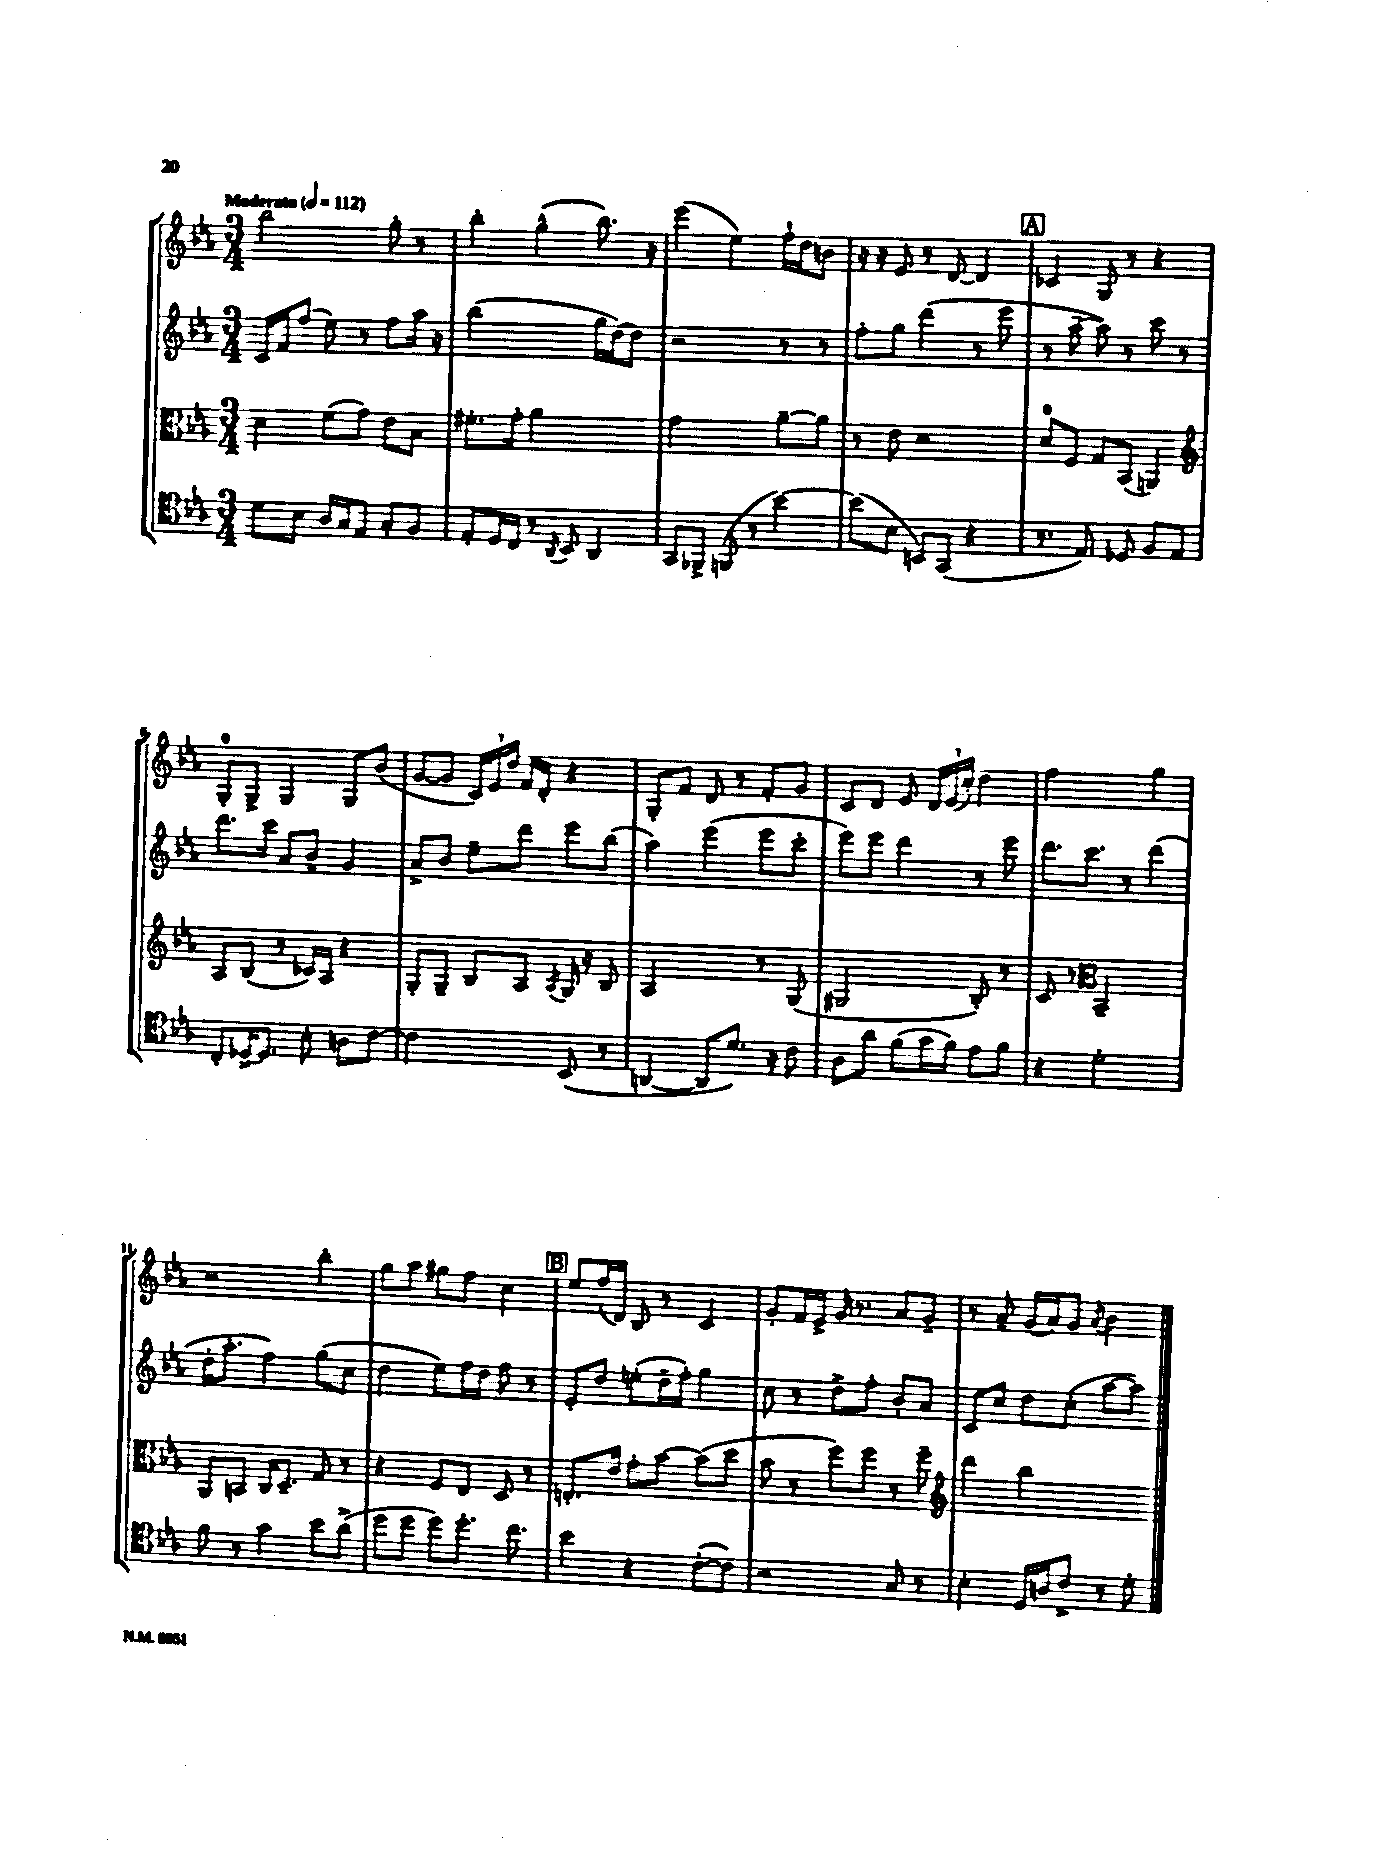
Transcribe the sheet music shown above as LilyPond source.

<<
\new StaffGroup <<
\new Staff = "s0" {
    \clef treble \key ees \major \numericTimeSignature \time 3/4 \tempo "Moderato" 4 = 112
    \autoBeamOff bes''2 g''8-. r8 |
    bes''4-. g''4-^( bes''8.) r16 |
    ees'''4( ees''4) f''16[-! d''16 b'8] |
    r16 r16 ees'8 r8 d'8~ d'4 |
    \mark \markup { \box "A" } ces'4 g8 r8 r4 |
    g8[-0-. g8]-> g4 g8[ bes'8]( |
    g'8[~ g'8] \tuplet 3/2 { c'16[) ees'16 d''16] } f'16[ d'16]-. r4 |
    g8[-. f'8] d'8 r8 f'8[-. g'8] |
    c'8[ d'8] ees'8 \tuplet 3/2 { d'16[ ees'16( c''16]-.) } d''4 |
    f''2 g''4 |
    r2 bes''4-. |
    g''8[ aes''8] gis''8[ f''8] c''4 |
    \mark \markup { \box "B" } ees''8[ f''16( d'16]) bes8 r8 c'4 |
    g'8[-. f'16 ees'16]-> g'16 r8. aes'8[ g'8]-- |
    r8 aes'8-- g'16[( aes'16) g'8] \acciaccatura { aes'8 } bes'4 \bar "|." |
}
\new Staff = "s1" {
    \clef treble \key ees \major \numericTimeSignature \time 3/4
    \autoBeamOff c'16[ f'16 f''8]( ees''8) r8 f''8[ aes''16] r16 |
    bes''2( g''16[ d''16~) d''8] |
    r2 r8 r8 |
    f''8[-. g''8] d'''4( r8 ees'''8 |
    \mark \markup { \box "A" } r8 aes''8~-- aes''8) r8 c'''8 r8 |
    d'''8.[ c'''16] aes'8[ bes'8]-- g'4 |
    aes'8[-> bes'8] ees''8[-- d'''8] ees'''8[ bes''8]( |
    aes''4) ees'''4( ees'''8[ c'''8]-. |
    ees'''8[) ees'''8] d'''4 r8 ees'''8 |
    d'''8.[ c'''8.] r8 d'''4( |
    d''16[-. aes''8.]-. f''4) g''8[( c''8] |
    d''4 ees''8[) f''16 d''16] f''8 r8 |
    \mark \markup { \box "B" } ees'8[-. d''8] e''8[-.( d''16-- f''16]-.) g''4 |
    c''8 r8 d''8[-> f''8]-. bes'8[-. aes'8] |
    c'8[ c''8] d''8[ c''8]-.( aes''8[~ aes''8]) \bar "|." |
}
\new Staff = "s2" {
    \clef alto \key ees \major \numericTimeSignature \time 3/4
    \autoBeamOff d'4 f'8[( g'8]) ees'8[ bes8] |
    fis'8.[-. g'16]-. aes'2 |
    g'2 aes'8[~-- aes'8] |
    r8 ees'8 r2 |
    \mark \markup { \box "A" } d'8[-0 f8] g8[ bes,8]( a,4) |
    \clef treble aes8[ bes8]( r8 ces'16[) aes16] r4 |
    g8[-. g8]-- bes8[ aes8] \acciaccatura { aes8 } g16 r16 bes8 |
    aes2 r8 g8( |
    gis2 bes8-.) r8 |
    c'8 r8 \clef alto bes,2-- |
    aes,8[ b,8] c16[ d8.]-- g8 r8 |
    r4 f8[ ees8] d8 r8 |
    \mark \markup { \box "B" } e8.[-. ees'16] g'8[-. bes'8]~ bes'8[( d''8] |
    bes'8 r8 f''8[) f''8] r8 f''8-- |
    \clef treble d'''4 bes''2 \bar "|." |
}
\new Staff = "s3" {
    \clef tenor \key ees \major \numericTimeSignature \time 3/4
    \autoBeamOff d'8[ bes8] aes16[ g16 ees8] g8[-. f8] |
    ees8[-. d16 c16] r8 \acciaccatura { aes,8 } bes,8 aes,4 |
    g,8[ fes,8]-> f,8( r8 bes'4~) |
    bes'8[( bes8] b,8[) g,8]( r4 |
    \mark \markup { \box "A" } r8. ees8.) des8 f8[ ees8] |
    c8[-. des16~-> des8.] bes8-. a8[ c'8]~ |
    c'2 bes,8( r8 |
    a,4~ a,8[ d'8.]) r16 c'8 |
    aes8[ aes'8] f'8[( g'16 f'16]) ees'8[ f'8] |
    r4 d'2-. |
    f'8 r8 g'4 bes'8[ aes'8]->( |
    d''8[ d''8] d''8[) d''8.]-. c''8. |
    \mark \markup { \box "B" } bes'4 r4 c'8[~-.( c'8]) |
    r2 g8 r8 |
    bes4-. d16[ a16 c'8]-> r8 d'8-. \bar "|." |
}
>>
>>
